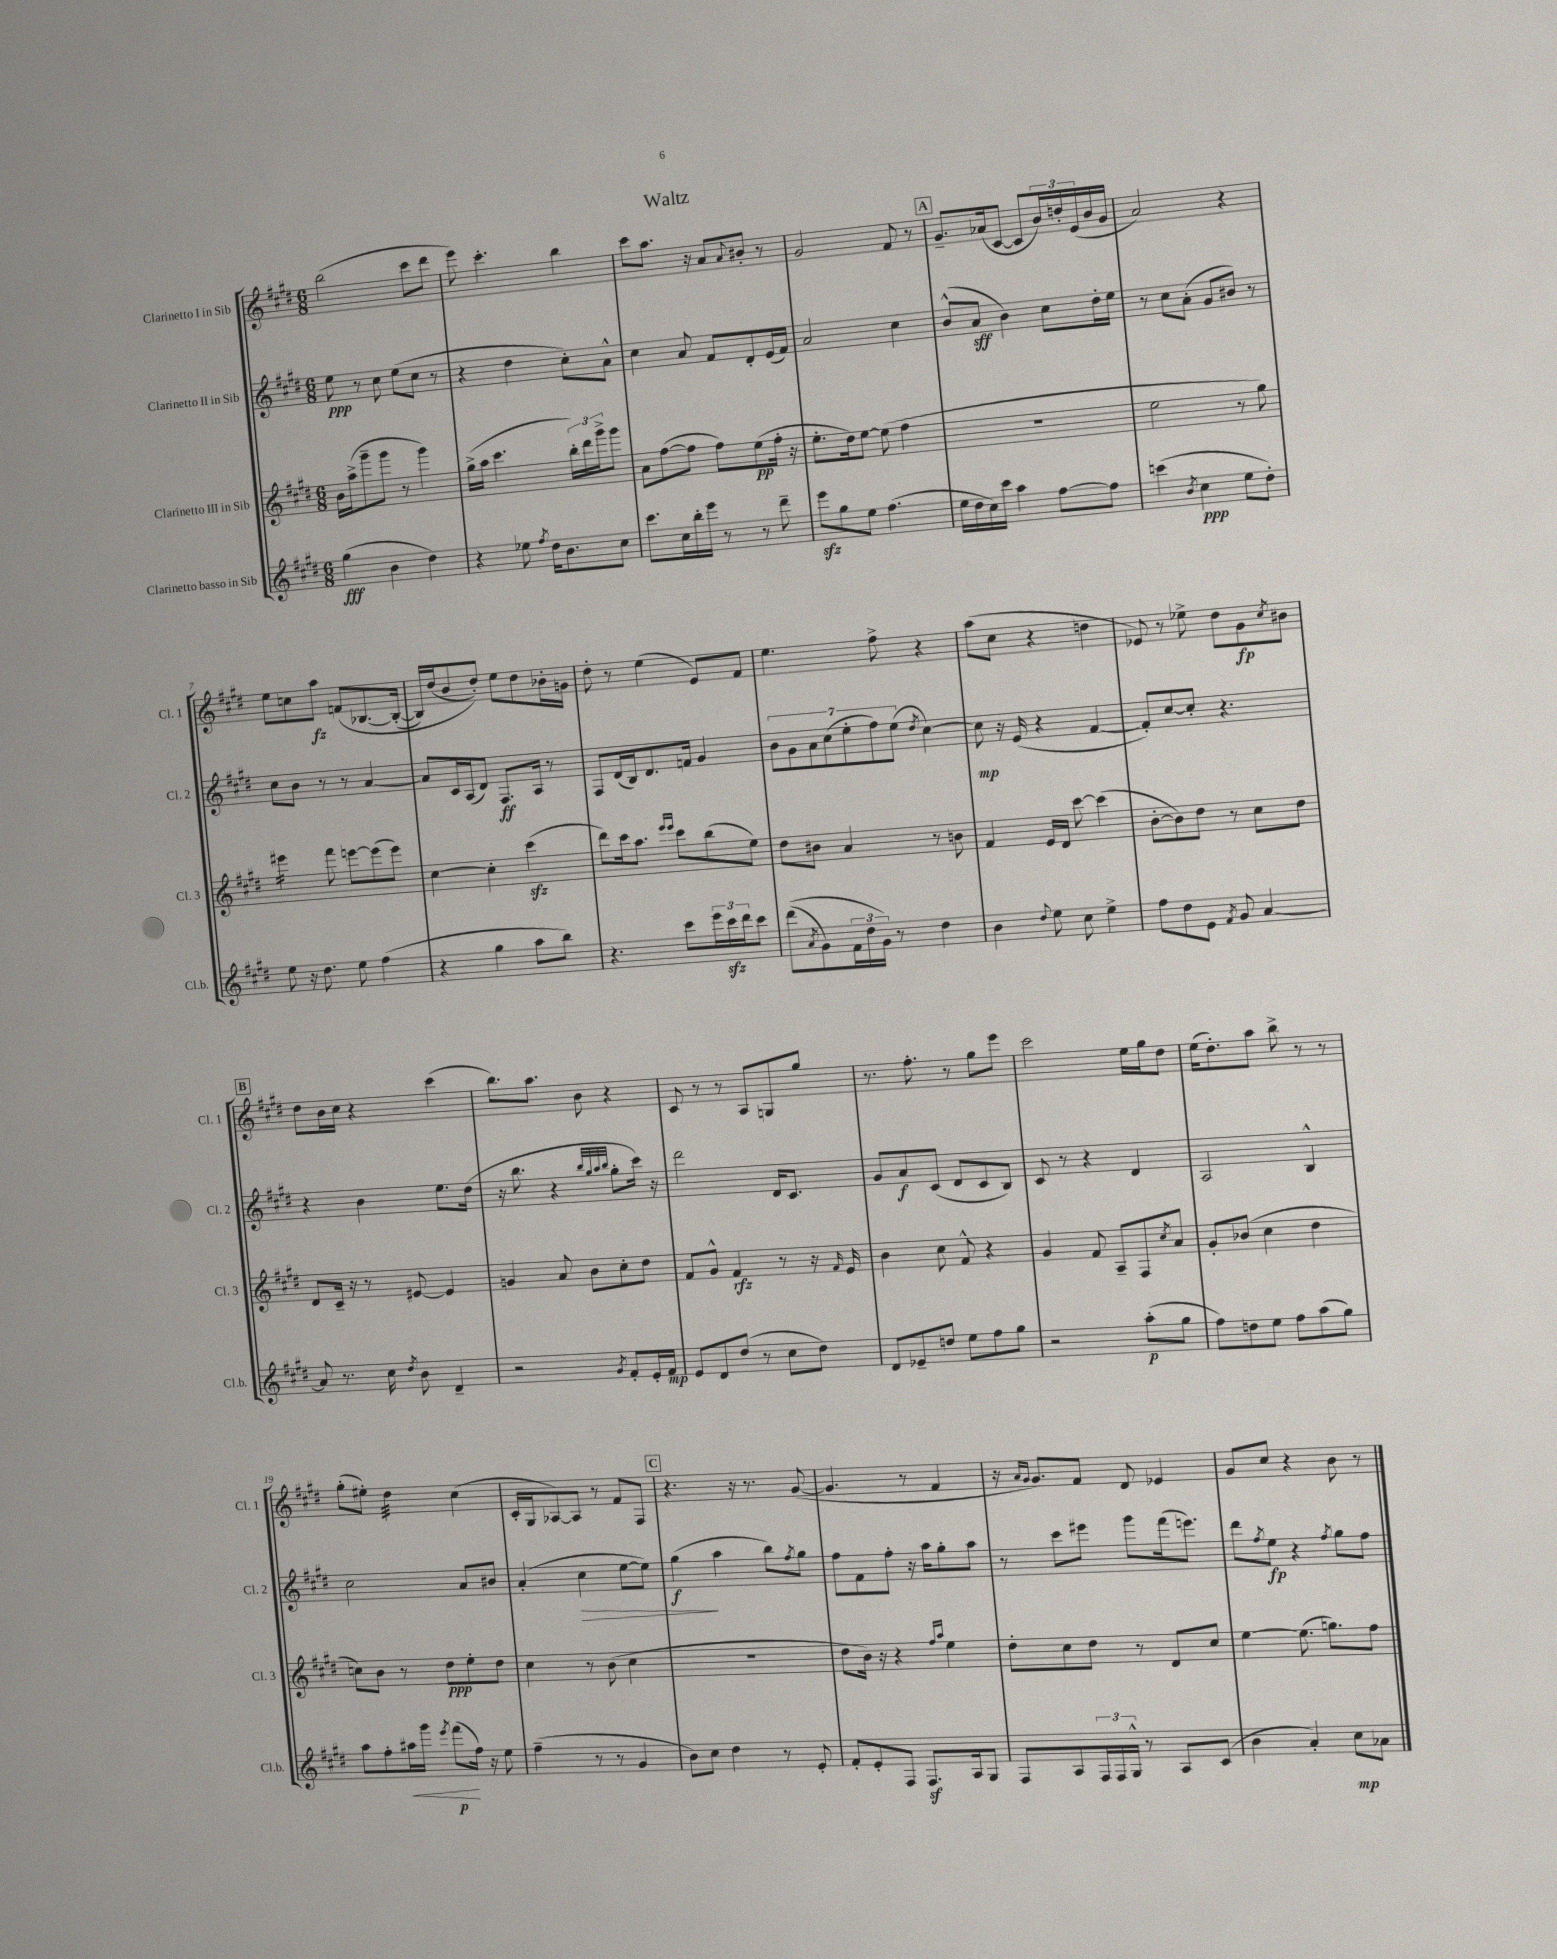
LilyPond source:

\header { title = "Waltz" }
<<
\new StaffGroup <<
\new Staff = "s0" \with { instrumentName = "Clarinetto I in Sib" shortInstrumentName = "Cl. 1" } {
    \clef treble \key e \major \numericTimeSignature \time 6/8
    b''2( cis'''8 dis'''8 |
    e'''8) cis'''4.-. b''4 |
    cis'''8 a''8. r16 a'8 \appoggiatura { a'8 } bis'8-. r8 |
    gis'2 fis'8 r8 |
    \mark \markup { \box "A" } gis'8.-- aes'16( cis'8~ cis'8 \tuplet 3/2 { b'16) d''16-. e'16( } b'16 gis'16 |
    a'2) r4 |
    e''8 c''8 a''8\fz f'8\( bes8.~ bes16~-.( |
    bes16) dis''16( b'8 dis''8-.)\) e''8 dis''8 bes'16-. g'16 |
    dis''8-. r8 e''4( e'8) fis'8 |
    e''4. fis''8-> r4 |
    a''8( cis''8 r4 d''4 |
    ees'8) r8 ees''8-> dis''8 gis'8\fp \acciaccatura { cis''8 } bis'8 |
    \mark \markup { \box "B" } dis''8 b'16 cis''16 r4 cis'''4( |
    b''8.) a''8. b'8 r4 |
    cis'8 r8 r8 a8 g8 gis''8 |
    r8. fis''8.-. r8 gis''8 e'''8 |
    cis'''2 e''16 gis''16 dis''8 |
    e''16( dis''8.-.) a''8 b''8-> r8 r8 |
    gis''8-.( eis''8-.) dis''4:32 cis''4( |
    cis'16-. gis16 aes8~) aes8 r8 fis'8 fis8 |
    \mark \markup { \box "C" } r4. r16 r8. gis'8~( |
    gis'4. r8 fis'4 |
    r16 \grace { a'16 gis'16 } gis'8.) fis'8 dis'8 ees'4 |
    gis'8 cis''8 r4 b'8 r8 \bar "|." |
}
\new Staff = "s1" \with { instrumentName = "Clarinetto II in Sib" shortInstrumentName = "Cl. 2" } {
    \clef treble \key e \major \numericTimeSignature \time 6/8
    e''8\ppp r8 cis''8 e''8( cis''8 r8 |
    r4 dis''4 cis''8-.) a'8-^ |
    cis''4 a'8 fis'8 dis'8-. e'16( fis'16) |
    a'2 cis''4 |
    \mark \markup { \box "A" } b'8-^( a'8\sff b'4) cis''8 dis''16-. e''16 |
    r8 cis''8 a'8-.( gis'8 bis'8) r8 |
    cis''8 b'8 r8 r8 a'4~ |
    a'8 cis'16 a16( dis'8) fis8.\ff a16 r8 |
    fis8 dis'16( b16) dis'8. f'16 gis'4 |
    \tuplet 7/4 { b'8 gis'8 a'8 cis''8( e''8-. fis''8) e''8( } \acciaccatura { dis''8 } cis''4~) |
    cis''8\mp r16 e'16( r4 fis'4~ |
    fis'8-.) cis''8~ cis''8-. r4. |
    \mark \markup { \box "B" } r4 b'4 e''8. dis''16( |
    r16 b''8. r4 \grace { b''32 gis''32 a''32 b''32 } gis''8-. cis'''16) r16 |
    dis'''2 dis'16 cis'8. |
    gis'8 a'8\f cis'8( dis'8 cis'8 b8) |
    cis'8 r8 r4 dis'4 |
    a2 b4-^ |
    cis''2 a'8 bis'8 |
    a'4-.( cis''4\> e''8~ e''8) |
    \mark \markup { \box "C" } gis''4\f\!( a''4 b''8) \acciaccatura { fis''8 } gis''8 |
    fis''8 fis'8 fis''8-. r16 a''16 gis''8-. a''8 |
    r8 cis'''8 eis'''8 gis'''8 fis'''16( e'''8.) |
    dis'''8 \acciaccatura { fis''8 } e''8\fp r4 \acciaccatura { fis''8 } gis''8 fis''8 \bar "|." |
}
\new Staff = "s2" \with { instrumentName = "Clarinetto III in Sib" shortInstrumentName = "Cl. 3" } {
    \clef treble \key e \major \numericTimeSignature \time 6/8
    b'16 a''16->( gis'''8-- gis'''8 r8 gis'''4) |
    gis''16->( a''16 cis'''4. \tuplet 3/2 { b''16-.) dis'''16 gis'''16-> } gis'''8 |
    a'8 fis''8~( fis''8 fis''8) e''8\pp( fis''16-. r16 |
    e''8.-. dis''16) e''8~ e''8( fis''4 |
    \mark \markup { \box "A" } R2. |
    e''2 r8 gis''8) |
    eis'''4:16 fis'''8 e'''8~ e'''8( e'''8) |
    cis''4~ cis''4-. cis'''4\sfz( |
    dis'''8) cis'''16 a''8. \grace { e'''16 e'''16 } cis'''8 b''8( e''8) |
    dis''8 bis'8 a'4 r8 b'8 |
    fis'4 e'16 dis'16 cis'''8~ cis'''4( |
    b'8~-. b'8) dis''8 r8 cis''8 dis''8 |
    \mark \markup { \box "B" } dis'8 cis'16-- r16 r8 eis'8~ eis'4 |
    g'4 a'8 b'8 cis''8-. dis''8 |
    fis'8 gis'8-^ fis'4\rfz r8 r16 \grace { fis'16 } e'16 |
    b'4 cis''8 fis'8-^ r4 |
    gis'4 fis'8 a8-- fis8 \acciaccatura { cis''8 } a'8 |
    gis'8-. bes'8( cis''4 dis''4 |
    c''8) b'8 r8 dis''8\ppp e''8-. dis''8 |
    cis''4 r8 b'8( cis''4 |
    \mark \markup { \box "C" } R2. |
    dis''8 b'16) r16 r4 \grace { fis''16 a''16 } e''4 |
    dis''8-. cis''8 dis''8 r8 dis'8 cis''8 |
    e''4~ e''8.( g''8.) fis''8 \bar "|." |
}
\new Staff = "s3" \with { instrumentName = "Clarinetto basso in Sib" shortInstrumentName = "Cl.b." } {
    \clef treble \key e \major \numericTimeSignature \time 6/8
    gis''4\fff( b'4 dis''4) |
    r4 ees''8 \acciaccatura { fis''8 } dis''16 b'8. cis''8 |
    cis'''8. cis''16 b''16-. e'''16 r8 r8 dis'''8-- |
    e'''8\sfz gis''8 e''8 fis''4.( |
    \mark \markup { \box "A" } e''16 dis''16 cis''16) cis'''16 a''4 fis''8~ fis''8 |
    c'''4( \acciaccatura { b'8 } cis''4\ppp e''8 dis''8-.) |
    e''8 r16 dis''8. e''8 fis''4( |
    r4 gis''4 a''8 b''8) |
    r4. cis'''8 \tuplet 3/2 { e'''16 cis'''16\sfz dis'''16 } cis'''8 |
    dis'''8(\( \acciaccatura { a'8 } gis'8) \tuplet 3/2 { fis'16 dis''16 gis'16\) } r8 dis''4 |
    b'4 \appoggiatura { dis''8 } e''8 cis''8 e''4-> |
    fis''8 dis''8 e'8 \acciaccatura { fis'8 } gis'8 a'4~ |
    \mark \markup { \box "B" } a'8 r8. cis''16 \acciaccatura { dis''8 } b'8 dis'4-- |
    r2 \acciaccatura { gis'8 } fis'8-. e'16-. fis'16\mp |
    e'8 dis'8 dis''8( r8 cis''8 dis''8) |
    dis'8 ees'8-- d''8 e''8 fis''8 gis''8 |
    r2 a''8-.\p( gis''8 |
    fis''8) d''8 e''8 fis''8 a''8( gis''8) |
    a''8 fis''8-. ais''16\< gis'''16 \acciaccatura { e'''8 } fis'''8\p\!( fis''16) r16 e''8 |
    fis''4--( r8 r8 gis'4 |
    \mark \markup { \box "C" } b'8) cis''8 dis''4 r8 e'8-. |
    fis'8-. e'8-. fis8 fis8.\sf a16 gis8 |
    fis8 a8 \tuplet 3/2 { fis16 fis16 gis16-^ } r8 a8 cis'8( |
    b'4 a'4-.) cis''8\mp aes'8 \bar "|." |
}
>>
>>
